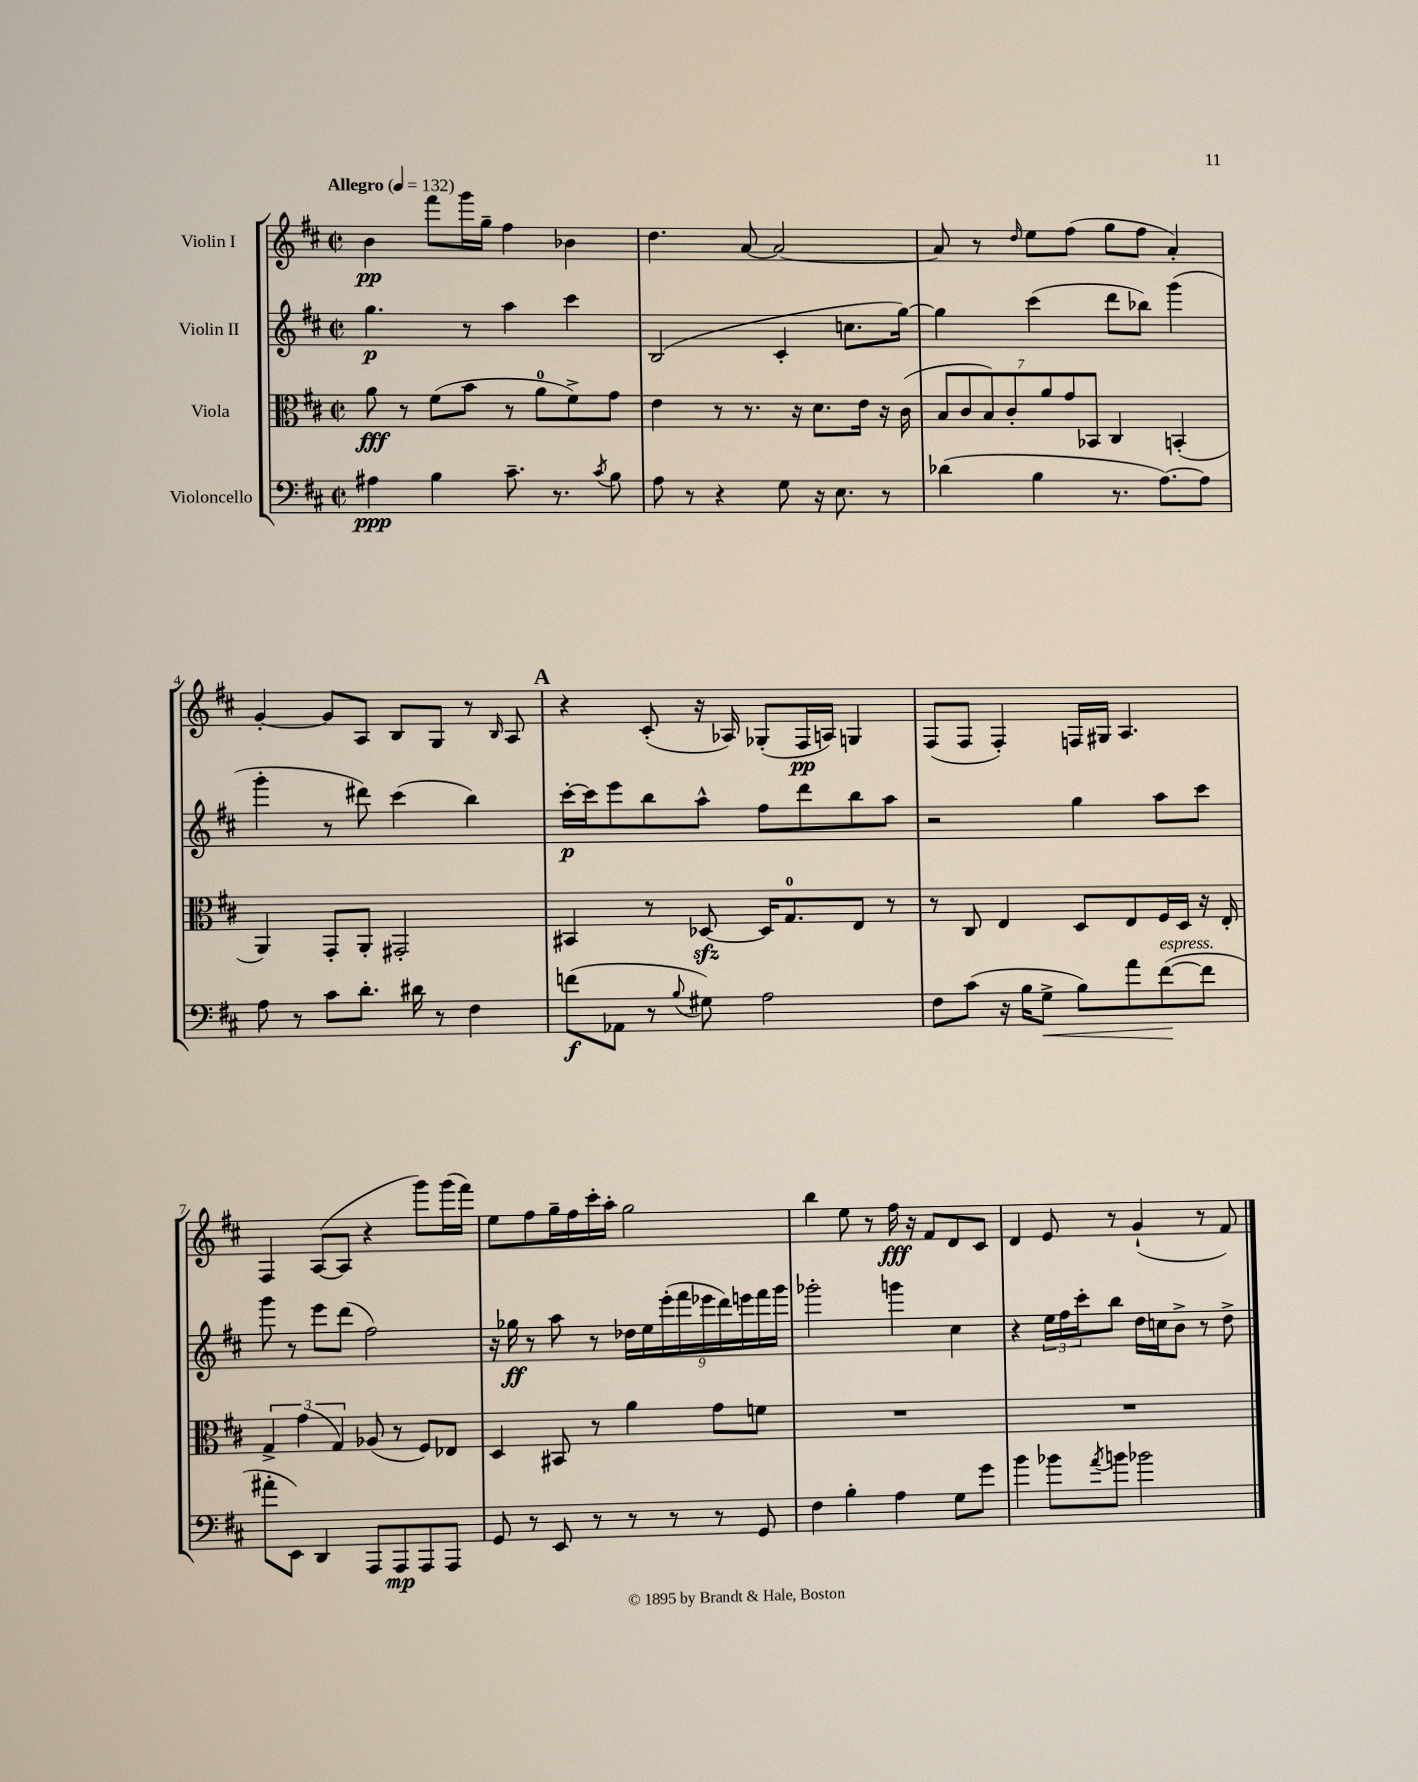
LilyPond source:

<<
\new StaffGroup <<
\new Staff = "s0" \with { instrumentName = "Violin I" } {
    \clef treble \key d \major \defaultTimeSignature \time 2/2 \tempo "Allegro" 4 = 132
    b'4\pp fis'''8 g'''16 g''16-- fis''4 bes'4 |
    d''4. a'8~ a'2~ |
    a'8 r8 \grace { d''16 } e''8 fis''8( g''8 fis''8 a'4-.) |
    g'4~-. g'8 a8 b8 g8 r8 \grace { b16 } a8 |
    \mark \markup { \bold "A" } r4 cis'8-.( r16 aes16) ges8-.( fis16\pp a16) g4 |
    fis8( fis8 fis4-.) f16 gis16 a4. |
    fis4 a8~( a8 r4 g'''8) g'''16( fis'''16) |
    e''8 fis''8 g''16-- fis''16 cis'''16-. a''16-. g''2 |
    b''4 e''8 r8 fis''16\fff r16 fis'8 d'8 cis'8 |
    d'4 e'8 r8 g'4-!( r8 fis'8) \bar "|." |
}
\new Staff = "s1" \with { instrumentName = "Violin II" } {
    \clef treble \key d \major \defaultTimeSignature \time 2/2
    g''4.\p r8 a''4 cis'''4 |
    b2( cis'4-. c''8. g''16~) |
    g''4 cis'''4( d'''8 bes''8) g'''4( |
    g'''4-. r8 dis'''8) cis'''4( b''4) |
    \mark \markup { \bold "A" } cis'''16~-.\p cis'''16 e'''8 b''8 a''8-^ fis''8 d'''8 b''8 a''8 |
    r2 g''4 a''8 cis'''8 |
    g'''8 r8 e'''8 d'''8( fis''2) |
    r16 ges''16\ff r8 a''8 r8 \tuplet 9/8 { des''16 e''16 e'''16-.( fis'''16 ees'''16 d'''16) e'''16 fis'''16 g'''16 } |
    ges'''2-. g'''4 cis''4 |
    r4 \tuplet 3/2 { e''16 fis''16 cis'''16-. } b''8 d''16 c''16 b'8-> r8 d''8-> \bar "|." |
}
\new Staff = "s2" \with { instrumentName = "Viola" } {
    \clef alto \key d \major \defaultTimeSignature \time 2/2
    a'8\fff r8 fis'8( b'8 r8 a'8-0 fis'8->) g'8 |
    e'4 r8 r8. r16 d'8. e'16 r16 cis'16( |
    \tuplet 7/4 { b8 cis'8 b8) cis'8-. a'8 g'8 bes,8 } cis4 b,4-.( |
    a,4) g,8-. a,8-. gis,2-. |
    \mark \markup { \bold "A" } bis,4 r8 des8~\sfz des16 g8.-0 e8 r8 |
    r8 cis8 e4 d8 e8 fis16 d16 r16 e16-. |
    \tuplet 3/2 { g4-> g'4( g4) } aes8( r8 fis8) ees8 |
    d4 bis,8 r8 a'4 g'8 f'8 |
    R1 |
    R1 \bar "|." |
}
\new Staff = "s3" \with { instrumentName = "Violoncello" } {
    \clef bass \key d \major \defaultTimeSignature \time 2/2
    ais4\ppp b4 cis'8.-- r8. \acciaccatura { cis'8 } b8 |
    a8 r8 r4 g8 r16 e8. r8 |
    des'4( b4 r8. a8.~) a8 |
    a8 r8 cis'8 d'8.-. dis'16 r8 fis4 |
    \mark \markup { \bold "A" } f'8\f( aes,8 r8 \appoggiatura { b8 } gis8) a2 |
    fis8 cis'8( r16 b16 g8->\< b8) a'8 fis'8~\!^\markup { \italic "espress." }( fis'8 |
    ais'8-. e,8) d,4 a,,8 a,,8\mp a,,8 a,,8 |
    g,8 r8 e,8 r8 r8 r8 r8 g,8 |
    fis4 b4-. a4 g8 g'8 |
    b'4 bes'8 \acciaccatura { a'8 } b'8 bes'2 \bar "|." |
}
>>
>>
